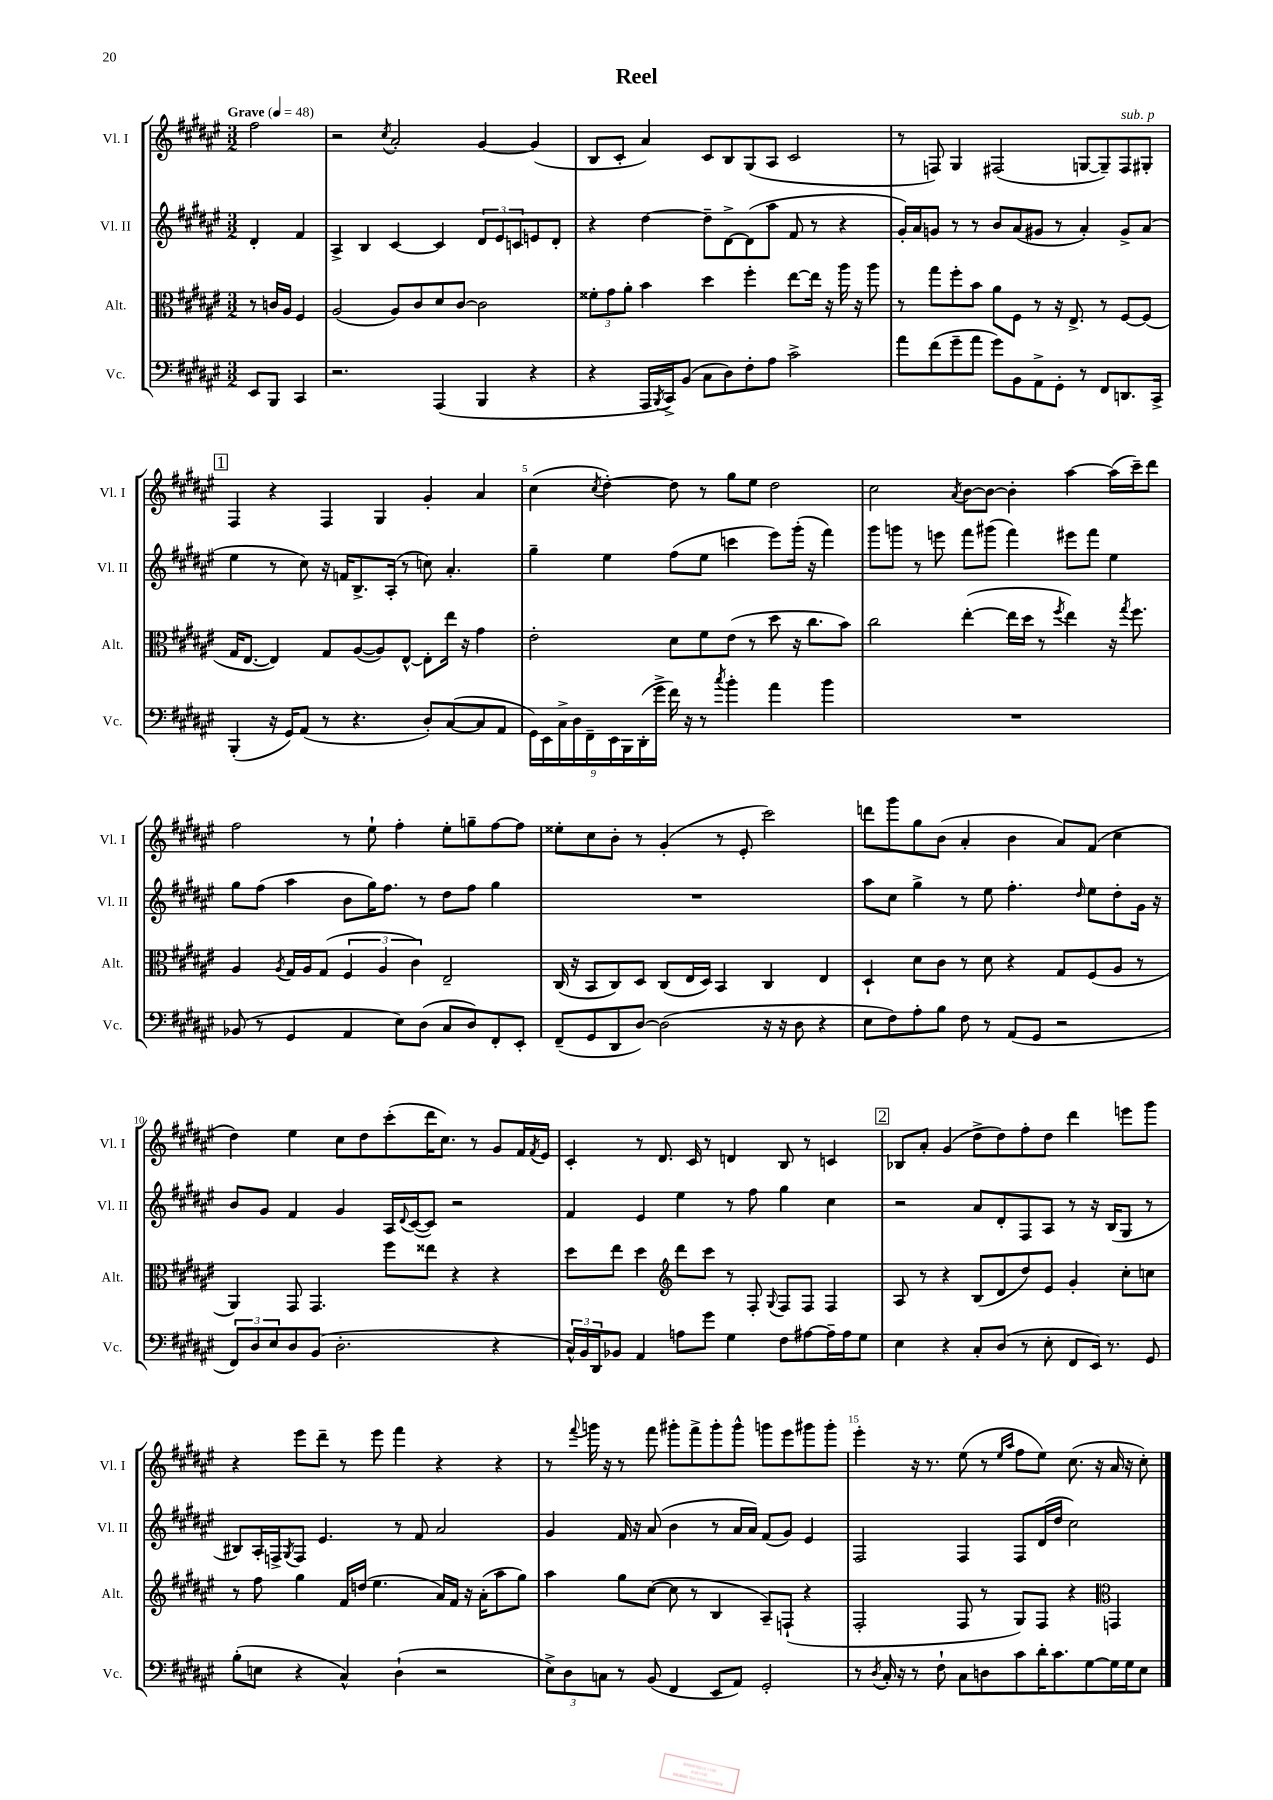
\header { title = "Reel" }
<<
\new StaffGroup <<
\new Staff = "s0" \with { instrumentName = "Vl. I" shortInstrumentName = "Vl. I" } {
    \clef treble \key fis \major \numericTimeSignature \time 3/2 \partial 2 \tempo "Grave" 4 = 48
    fis''2 |
    r2 \acciaccatura { cis''8 } ais'2-. gis'4~ gis'4( |
    b8 cis'8-. ais'4) cis'8 b8 gis8( ais8 cis'2 |
    r8 f8) gis4 fis2( g8~ g8--) fis8^\markup { \italic "sub. p" } gis8-. |
    \mark \markup { \box "1" } fis4 r4 fis4 gis4 gis'4-. ais'4 |
    cis''4( \acciaccatura { cis''8 } dis''4~-.) dis''8 r8 gis''8 eis''8 dis''2 |
    cis''2 \acciaccatura { ais'8 } b'8~ b'8~ b'4-. ais''4~ ais''16( cis'''16--) dis'''8 |
    fis''2 r8 eis''8-! fis''4-. eis''8-. g''8-- fis''8~ fis''8 |
    eisis''8-. cis''8 b'8-. r8 gis'4-.( r8 eis'8-. cis'''2) |
    d'''8 gis'''8 gis''8 b'8( ais'4-. b'4 ais'8) fis'8( cis''4 |
    dis''4) eis''4 cis''8 dis''8 cis'''8-.( dis'''16 cis''8.) r8 gis'8 fis'16 \acciaccatura { fis'8 } eis'16 |
    cis'4-. r8 dis'8. cis'16 r8 d'4 b8 r8 c'4 |
    \mark \markup { \box "2" } bes8 ais'8-. gis'4( dis''8-> dis''8) fis''8-. dis''8 dis'''4 e'''8 gis'''8 |
    r4 eis'''8 dis'''8-- r8 eis'''8 fis'''4 r4 r4 |
    r8 \appoggiatura { fis'''8 } g'''16 r16 r8 fis'''8 gis'''8-. fis'''8-> gis'''8-. gis'''8-^ g'''8 eis'''8 gis'''8 gis'''8-. |
    eis'''4-. r16 r8. eis''8( r8 \grace { eis''16 ais''16 } fis''8 eis''8) cis''8.( r16 ais'16 r16 cis''8-.) \bar "|." |
}
\new Staff = "s1" \with { instrumentName = "Vl. II" shortInstrumentName = "Vl. II" } {
    \clef treble \key fis \major \numericTimeSignature \time 3/2 \partial 2
    dis'4-. fis'4 |
    ais4-> b4 cis'4~ cis'4 \tuplet 3/2 { dis'8 eis'8 c'8 } e'8 dis'8-. |
    r4 dis''4~ dis''8-- dis'8~-> dis'8( ais''8 fis'8 r8 r4 |
    gis'16-.) ais'16 g'8 r8 r8 b'8 ais'8( gis'8 r8 ais'4-.) gis'8-> ais'8( |
    \mark \markup { \box "1" } eis''4 r8 cis''8) r16 f'16 b8.-> ais16-.( r8 c''8) ais'4.-. |
    gis''4-- eis''4 fis''8( eis''8 c'''4 eis'''8) gis'''16-.( r16 fis'''4) |
    gis'''8 g'''8 r8 e'''8 fis'''8 gis'''8( fis'''4) eis'''8 fis'''8 eis''4 |
    gis''8 fis''8( ais''4 b'8 gis''16) fis''8. r8 dis''8 fis''8 gis''4 |
    R1. |
    ais''8 cis''8 gis''4-> r8 eis''8 fis''4.-. \grace { dis''16 } eis''8 dis''8-. gis'16 r16 |
    b'8 gis'8 fis'4 gis'4 ais16 \appoggiatura { dis'8 } cis'16~( cis'8) r2 |
    fis'4 eis'4 eis''4 r8 fis''8 gis''4 cis''4 |
    \mark \markup { \box "2" } r2 ais'8 dis'8-. fis8 ais8 r8 r16 b16( gis8 r8 |
    bis8) ais16-. f16-> \acciaccatura { gis8 } f8 eis'4. r8 fis'8 ais'2 |
    gis'4 fis'16 r16 ais'8( b'4 r8 ais'16 ais'16) fis'8( gis'8) eis'4 |
    fis2 fis4 fis8 dis'16( dis''16 cis''2) \bar "|." |
}
\new Staff = "s2" \with { instrumentName = "Alt." shortInstrumentName = "Alt." } {
    \clef alto \key fis \major \numericTimeSignature \time 3/2 \partial 2
    r8 c'16 ais16 fis4 |
    ais2( ais8) cis'8 dis'8 cis'8~ cis'2 |
    \tuplet 3/2 { fisis'8-. gis'8 ais'8-. } b'4 dis''4 fis''4-. eis''8~ eis''16 r16 ais''16 r16 ais''8 |
    r8 gis''8 fis''8-. b'8 ais'8 fis8 r8 r16 eis8.-> r8 fis8~ fis8( |
    \mark \markup { \box "1" } gis16 eis8.~ eis4) gis8 ais8~( ais8) eis8~-^ eis8-. eis''16 r16 gis'4 |
    eis'2-. dis'8 fis'8 eis'8( r8 dis''8 r16 cis''8. b'8) |
    cis''2 eis''4~-.( eis''16 dis''16 r8 \acciaccatura { fis''8 } eis''4) r16 \acciaccatura { gis''8 } fis''8. |
    ais4 \acciaccatura { ais8 } gis16 ais16 gis8( \tuplet 3/2 { fis4 ais4 cis'4) } eis2-- |
    cis16( r16 b,8 cis8) dis8 cis8( eis16 dis16) b,4 cis4 eis4 |
    dis4-! dis'8 cis'8 r8 dis'8 r4 gis8 fis8( ais8 r8 |
    ais,4) gis,8 gis,4. fis''8 eisis''8 r4 r4 |
    dis''8 eis''8 dis''4 \clef treble dis'''8 cis'''8 r8 fis8-. \appoggiatura { gis8 } fis8 fis8 fis4 |
    \mark \markup { \box "2" } ais8 r8 r4 b8( dis'8 dis''8) eis'8 gis'4-. cis''8-. c''8 |
    r8 fis''8 gis''4 fis'16 d''16( eis''4. ais'16) fis'16 r16 ais'16-.( ais''8 gis''8) |
    ais''4 gis''8 cis''8~( cis''8 r8 b4 ais8--) f8-!( r4 |
    fis2-. fis8 r8 gis8) fis8 r4 \clef alto g,4 \bar "|." |
}
\new Staff = "s3" \with { instrumentName = "Vc." shortInstrumentName = "Vc." } {
    \clef bass \key fis \major \numericTimeSignature \time 3/2 \partial 2
    eis,8 b,,8 cis,4 |
    r2. ais,,4( b,,4 r4 |
    r4 ais,,16 \acciaccatura { b,,8 } cis,16->) b,8( cis8 dis8) fis8-. ais8 cis'2-> |
    ais'8 fis'8( gis'8-- ais'8 gis'8) b,8 ais,8-> gis,8-. r8 fis,8 d,8. cis,16-> |
    \mark \markup { \box "1" } b,,4-.( r16 gis,16) ais,8( r8 r4. dis8-.) cis8~( cis8 ais,8 |
    \tuplet 9/8 { gis,16) eis,16 cis16-> dis16 fis,16-- eis,16 b,,16 dis,16-.( gis'16-> } fis'16) r16 r8 \acciaccatura { cis''8 } b'4-. ais'4 b'4 |
    R1. |
    bes,8( r8 gis,4 ais,4 eis8) dis8( cis8 dis8) fis,8-. eis,8-. |
    fis,8--( gis,8 dis,8 dis8~) dis2( r16 r16 dis8 r4 |
    eis8 fis8) ais8-. b8 fis8 r8 ais,8( gis,8 r2 |
    \tuplet 3/2 { fis,8) dis8 eis8 } dis8 b,8( dis2.-. r4 |
    \tuplet 3/2 { cis16-^) b,16 dis,16 } bes,8 ais,4 a8 gis'8 gis4 fis8 ais8~ ais16-- ais16 gis8 |
    \mark \markup { \box "2" } eis4 r4 cis8-. dis8( r8 eis8-. fis,8 eis,16) r8. gis,8 |
    b8-.( e8 r4 cis4-^) dis4-!( r2 |
    \tuplet 3/2 { eis8->) dis8 c8 } r8 b,8( fis,4 eis,8 ais,8) gis,2-. |
    r8 \acciaccatura { dis8 } cis16-. r16 r8 fis8-! cis8 d8 cis'8 dis'16-. cis'8. gis8~ gis16 gis16 eis8 \bar "|." |
}
>>
>>
\layout { \context { \Score \override BarNumber.break-visibility = ##(#f #t #t) barNumberVisibility = #(every-nth-bar-number-visible 5) } }
